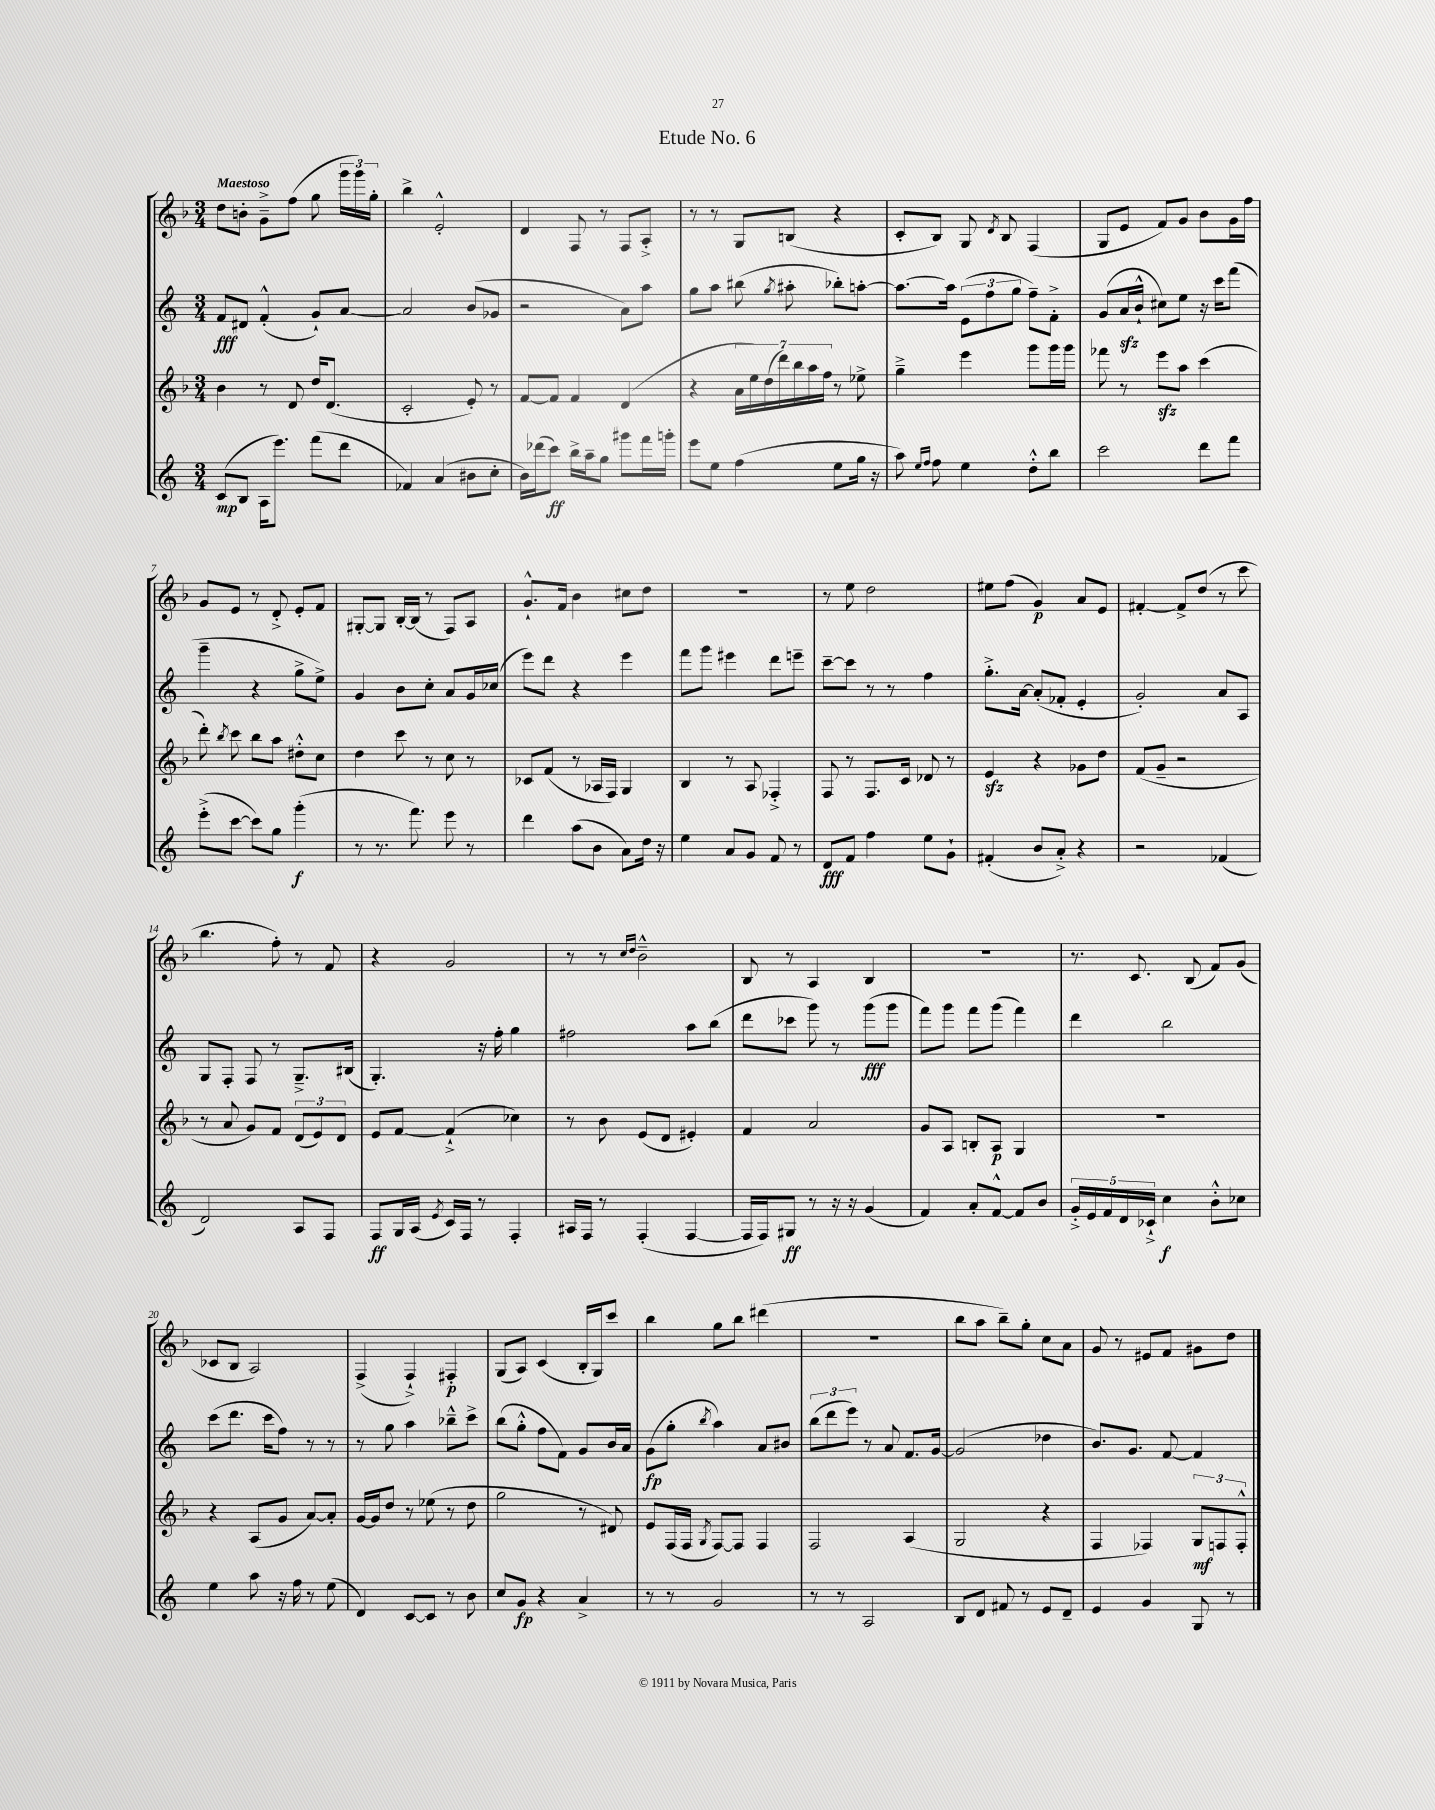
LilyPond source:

\header { title = "Etude No. 6" }
<<
\new StaffGroup <<
\new Staff = "s0" {
    \clef treble \key f \major \numericTimeSignature \time 3/4 \tempo "Maestoso"
    \autoBeamOff d''8[ b'8]-. g'8[---> f''8]( g''8 \tuplet 3/2 { g'''16[ g'''16) g''16]-. } |
    bes''4-> e'2-.-^ |
    d'4 f8 r8 f8[ a8]-.-> |
    r8 r8 g8[ b8]( r4 |
    c'8[-. bes8]) g8 \acciaccatura { d'8 } bes8 f4( |
    g8[ e'8] f'8[) g'8] bes'8[ g'16 f''16] |
    g'8[ e'8] r8 d'8-.-> e'8[-. f'8] |
    gis8[~-. gis8] bes16[~-. bes16]( r8 f8[) a8] |
    g'8.[-!-^ f'16] bes'4 cis''8[ d''8] |
    R2. |
    r8 e''8 d''2 |
    eis''8[ f''8]( g'4\p) a'8[ e'8] |
    fis'4~-. fis'8[-> d''8]( r8 c'''8 |
    bes''4. f''8-.) r8 f'8 |
    r4 g'2 |
    r8 r8 \grace { c''16[ d''16] } bes'2---^ |
    bes8 r8 a4 bes4 |
    R2. |
    r8. c'8. bes8( f'8[) g'8]( |
    ces'8[ bes8] a2) |
    f4->( f4-!->) fis4-.\p |
    g8[( a8]) c'4( bes16[-. g16) c'''8] |
    bes''4 g''8[ bes''8] dis'''4( |
    R2. |
    bes''8[ a''8] bes''8[--) g''8]-. c''8[ a'8] |
    g'8 r8 eis'8[ f'8] gis'8[ d''8] \bar "|." |
}
\new Staff = "s1" {
    \clef treble \key c \major \numericTimeSignature \time 3/4
    \autoBeamOff f'8[\fff dis'8] f'4-.-^( g'8[-!) a'8]~ |
    a'2 b'8[( ges'8] |
    r2 a'8[) a''8] |
    g''8[ a''8] bis''8( \acciaccatura { g''8 } ais''8-. bes''8[-.) a''8]~-. |
    a''8.[~ a''16] \tuplet 3/2 { e'8[( f''8 g''8] } f''8[--) f'8]-.-> |
    g'8[( a'16\sfz b'16]-!-^ cis''8[) e''8] r16 c'''16[ f'''8]( |
    g'''4-- r4 g''8[-> e''8]->) |
    g'4 b'8[ c''8]-. a'8[ g'16 ces''16]( |
    e'''8[) d'''8] r4 e'''4 |
    f'''8[ g'''8] eis'''4 d'''8[ e'''8]-- |
    c'''8[~-- c'''8] r8 r8 f''4 |
    g''8.[-.-> a'16]~ a'8[-.( fes'8]-. e'4-. |
    g'2-.) a'8[ a8] |
    g8[ f8]-. f8 r8 g8.[---> bis16]( |
    g4.-.) r16 f''16-. g''4 |
    fis''2 a''8[ b''8]( |
    d'''8[ ces'''8] g'''8) r8 g'''8[\fff( g'''8] |
    f'''8[) g'''8] f'''8[ g'''8]( f'''4) |
    d'''4 b''2 |
    c'''8[( d'''8.] c'''16[ f''8]) r8 r8 |
    r8 g''8 a''4 bes''8[---^ c'''8]-> |
    b''8[( g''8]-.-^ f''8[ f'8]) g'8[ b'16 a'16] |
    g'8[\fp( g''8]-. \acciaccatura { b''8 } a''4) a'8[ bis'8] |
    \tuplet 3/2 { b''8[( d'''8 e'''8]) } r8 a'8 f'8.[ g'16]~ |
    g'2( des''4 |
    b'8.[) g'8.] f'8~ f'4 \bar "|." |
}
\new Staff = "s2" {
    \clef treble \key f \major \numericTimeSignature \time 3/4
    \autoBeamOff bes'4 r8 d'8 d''16[ d'8.]( |
    c'2-. e'8-.) r8 |
    f'8[~ f'8] f'4 d'4( |
    r4 \tuplet 7/4 { a'16[ e''16) d''16( d'''16) bes''16 a''16 f''16] } r8 ees''8-> |
    g''4---> e'''4 g'''8[ g'''16 g'''16] |
    fes'''8 r8 e'''8[\sfz a''8] c'''4( |
    d'''8-.) \acciaccatura { bes''8 } c'''8 bes''8[ a''8] dis''8[-.-^ c''8] |
    d''4 c'''8 r8 c''8 r8 |
    ces'8[ f'8]( r8 aes16[ f16]) g4 |
    bes4 r8 a8 fes4-.-> |
    f8 r8 f8.[ c'16] des'8 r8 |
    e'4\sfz r4 ges'8[ d''8] |
    f'8[( g'8]-- r2 |
    r8 a'8 g'8[) f'8] \tuplet 3/2 { d'8[( e'8) d'8] } |
    e'8[ f'8]~ f'4-!->( ces''4) |
    r8 bes'8 e'8[( d'8] eis'4-.) |
    f'4 a'2 |
    g'8[ a8] b8[-. a8]\p g4 |
    R2. |
    r4 a8[( g'8] a'8[~) a'8]-. |
    g'16[~ g'16 d''8] r8 ees''8( r8 d''8 |
    g''2 r8 dis'8) |
    e'8[ f16( f16] \acciaccatura { g8 } f8[~) f8] f4 |
    f2 a4( |
    g2 r4 |
    f4 fes4) \tuplet 3/2 { g8[\mf f8 f8]-.-^ } \bar "|." |
}
\new Staff = "s3" {
    \clef treble \key c \major \numericTimeSignature \time 3/4
    \autoBeamOff c'8[\mp( b8] a16[ e'''8.]) f'''8[( d'''8] |
    fes'4) a'4( bis'8[ c''8]-. |
    b'16[) des'''16( c'''8]\ff) b''16[-> a''16-- g''8] gis'''8[ f'''16 g'''16]-. |
    e'''8[ e''8] f''4( e''8[ g''16] r16 |
    a''8) \grace { e''16[ f''16] } f''8 e''4 d''8[-.-^ b''8] |
    c'''2 d'''8[ f'''8] |
    e'''8[-.->( c'''8]~ c'''8[) g''8] g'''4-.\f( |
    r8 r8. f'''8.) e'''8 r8 |
    d'''4 a''8[( b'8] a'8[) d''16] r16 |
    e''4 a'8[ g'8] f'8 r8 |
    d'8[\fff f'8] f''4 e''8[ g'8]-! |
    fis'4-.( b'8[ a'8]-.->) r4 |
    r2 fes'4( |
    d'2) a8[ f8] |
    f8[\ff g16 a16]( \acciaccatura { e'8 } c'16[) f16] r8 f4-. |
    ais16[ f16] r8 f4-.( f4~ |
    f16[ f16) gis8]\ff r8 r16 r16 g'4( |
    f'4) a'8[-. f'8]~-^ f'8[ b'8] |
    \tuplet 5/4 { g'16[-.-> e'16 f'16 d'16 ces'16]-!-> } c''4\f b'8[-.-^ ces''8] |
    e''4 a''8 r16 f''16 r8 e''8( |
    d'4) c'8[~ c'8] r8 b'8 |
    c''8[ g'8]\fp r4 a'4-> |
    r8 r8 g'2 |
    r8 r8 a2 |
    b8[ d'8] fis'8 r8 e'8[ d'8]-- |
    e'4 g'4 g8 r8 \bar "|." |
}
>>
>>
